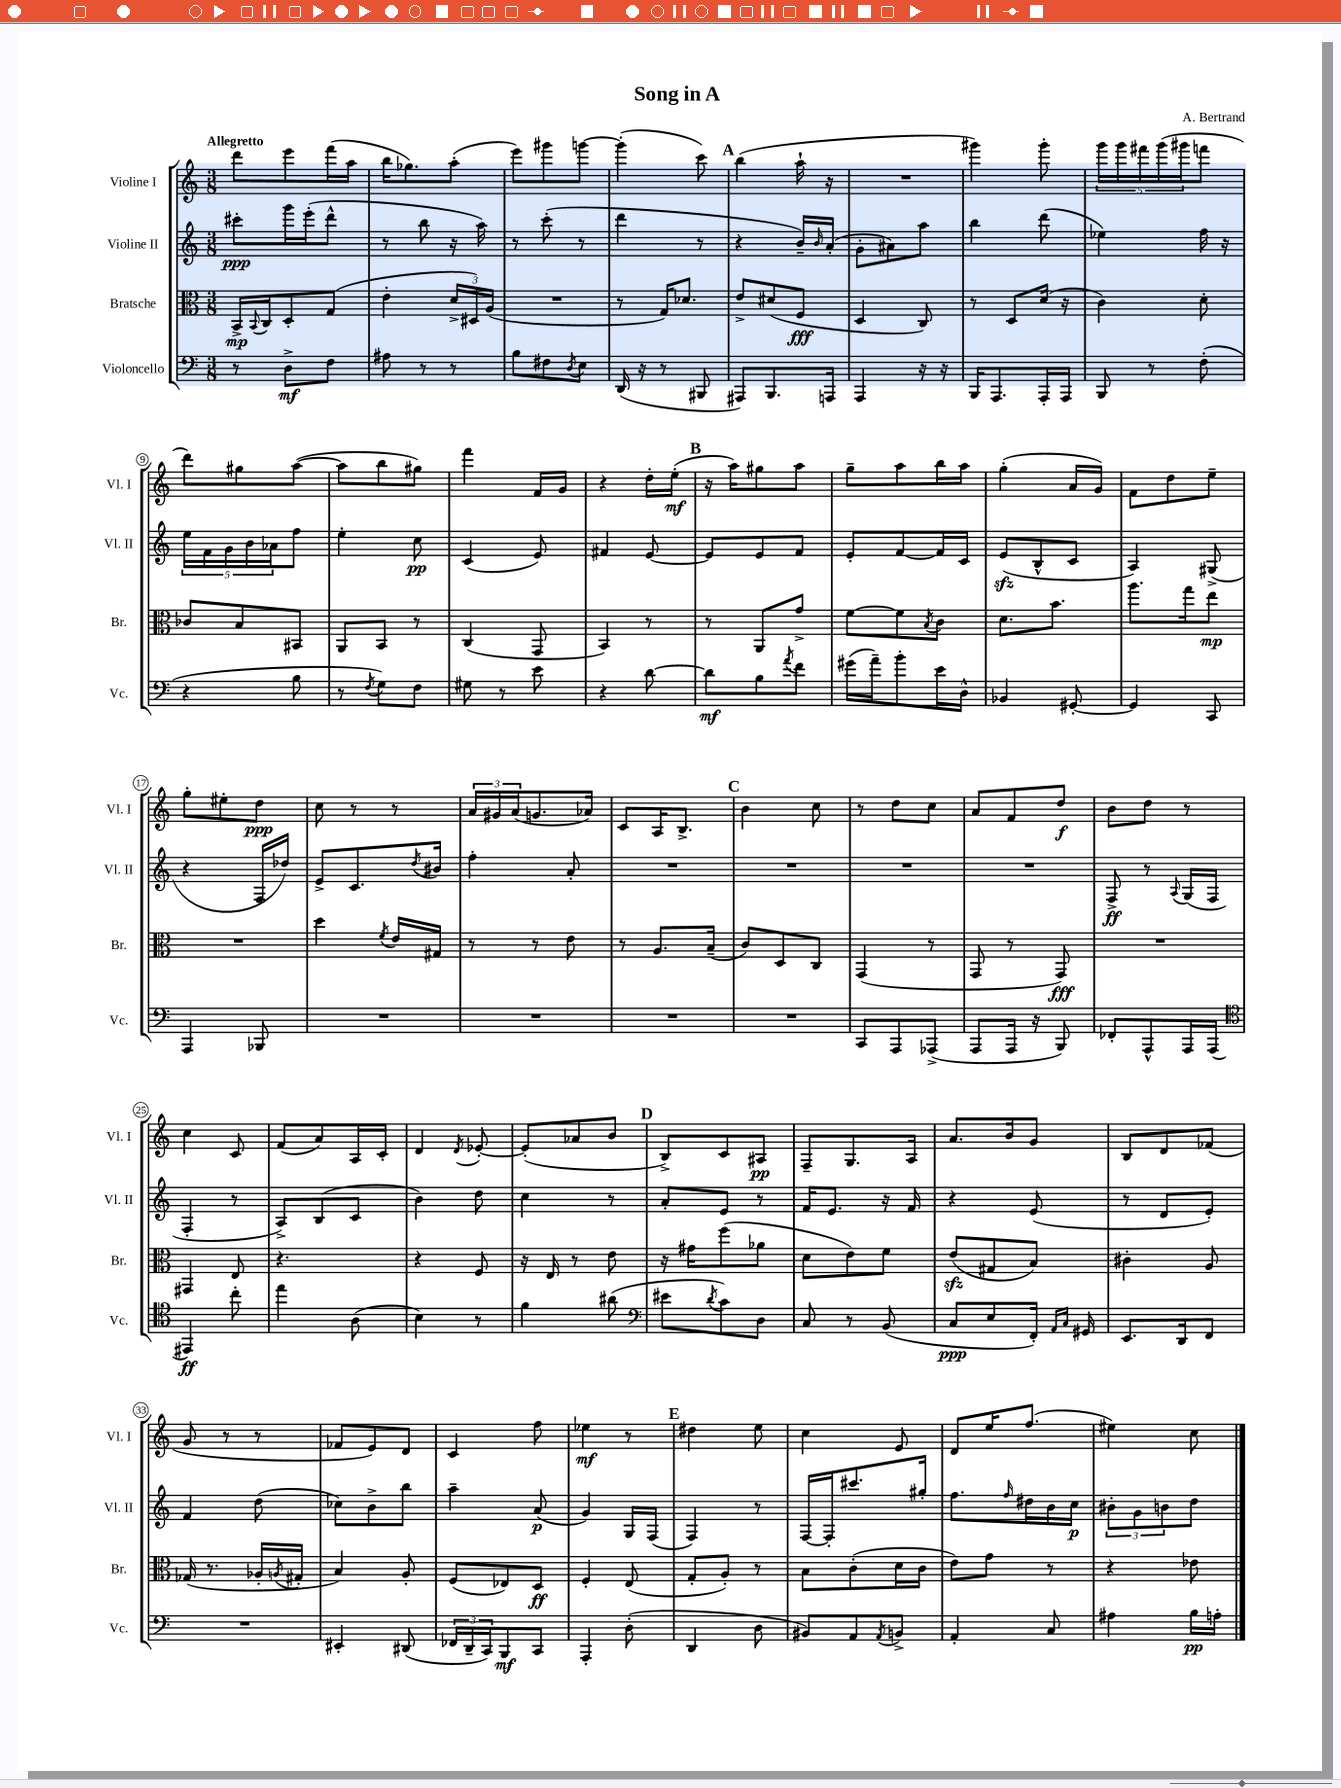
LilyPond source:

\header { title = "Song in A" composer = "A. Bertrand" }
<<
\new StaffGroup <<
\new Staff = "s0" \with { instrumentName = "Violine I" shortInstrumentName = "Vl. I" } {
    \clef treble \key c \major \numericTimeSignature \time 3/8 \tempo "Allegretto"
    d'''8 e'''8 f'''16( a''16 |
    b''16 ges''8.) a''8-.( |
    e'''8) gis'''8 g'''8~ |
    g'''4-.( c'''8) |
    \mark \markup { \bold "A" } b''4( a''16-! r16 |
    R4. |
    gis'''4) gis'''8-. |
    \tuplet 5/4 { g'''16 g'''16 fis'''16 g'''16( gis'''16 } f'''8 |
    d'''8) gis''8 a''8~( |
    a''8 b''8 gis''8) |
    f'''4 f'16 g'16 |
    r4 d''16-. e''16-.\mf( |
    \mark \markup { \bold "B" } r16 a''16) gis''8 a''8 |
    g''8-- a''8 b''16 a''16 |
    g''4-.( a'16 g'16) |
    f'8 d''8 e''8-- |
    g''8-. eis''8-. d''8\ppp |
    c''8 r8 r8 |
    \tuplet 3/2 { a'16 gis'16 a'16( } g'8. aes'16) |
    c'8 a16 b8.-> |
    \mark \markup { \bold "C" } b'4 c''8 |
    r8 d''8 c''8 |
    a'8 f'8 d''8\f |
    b'8 d''8 r8 |
    c''4 c'8 |
    f'8( a'8) a16 c'16-. |
    d'4 \acciaccatura { d'8 } ees'8~-. |
    ees'8-.( aes'8 b'8 |
    \mark \markup { \bold "D" } b8->) c'8 ais8\pp |
    f8-- g8. a16 |
    a'8. b'16 g'8 |
    b8 d'8 fes'8( |
    g'8 r8 r8 |
    fes'8 e'8) d'8 |
    c'4 f''8 |
    ees''4\mf r8 |
    \mark \markup { \bold "E" } dis''4 e''8 |
    c''4 e'8 |
    d'8 e''16 f''8.( |
    eis''4) c''8 \bar "|." |
}
\new Staff = "s1" \with { instrumentName = "Violine II" shortInstrumentName = "Vl. II" } {
    \clef treble \key c \major \numericTimeSignature \time 3/8
    cis'''8-.\ppp g'''16 e'''16-.( d'''8-^ |
    r8 b''8 r16 a''16) |
    r8 c'''8-.( r8 |
    d'''4 r8 |
    \mark \markup { \bold "A" } r4 b'16--) \grace { b'16 } a'16-.( |
    g'8-. ais'8) a''8 |
    b''4 d'''8( |
    ees''4) f''16 r16 |
    \tuplet 5/4 { e''16 f'16 g'16 b'16 aes'16 } f''8 |
    e''4-. c''8\pp |
    c'4( e'8) |
    fis'4 e'8~ |
    \mark \markup { \bold "B" } e'8 e'8 f'8 |
    e'8-. f'8~ f'16 c'16 |
    e'8\sfz( b8-^ c'8 |
    a4) gis8->( |
    r4 f16 des''16) |
    e'8-> c'8. \acciaccatura { d''8 } bis'16 |
    f''4-. a'8-. |
    R4. |
    \mark \markup { \bold "C" } R4. |
    R4. |
    R4. |
    f8->\ff r8 \appoggiatura { a8 } g16( f16 |
    f4-. r8 |
    a8->) b8( c'8 |
    b'4) d''8 |
    c''4 r8 |
    \mark \markup { \bold "D" } a'8-. e'8 r8 |
    f'16 e'8. r16 f'16 |
    r4 e'8( |
    r8 d'8 e'8-.) |
    f'4 d''8( |
    ces''8) b'8-> b''8 |
    a''4-- a'8\p( |
    g'4) g16 f16( |
    \mark \markup { \bold "E" } f4) r8 |
    f16~ f16-. cis'''8. gis''16-. |
    f''8. \grace { f''16 } dis''16 b'16 c''16\p |
    \tuplet 3/2 { bis'8-. g'8 b'8 } d''8 \bar "|." |
}
\new Staff = "s2" \with { instrumentName = "Bratsche" shortInstrumentName = "Br." } {
    \clef alto \key c \major \numericTimeSignature \time 3/8
    b,16->\mp \appoggiatura { b,8 } c16 d8-. g8( |
    e'4-. \tuplet 3/2 { d'16-> dis16) a16( } |
    R4. |
    r8 g16) des'8. |
    \mark \markup { \bold "A" } e'8-> dis'8( f8\fff |
    d4 c8) |
    r8 d8 d'16( r16 |
    c'4) d'8-. |
    ces'8 b8 bis,8 |
    a,8 b,8 r8 |
    c4( g,8 |
    b,4) r8 |
    \mark \markup { \bold "B" } r8 a,8 g'8-> |
    f'8~ f'8 \acciaccatura { b8 } c'8 |
    d'8. b'8. |
    a''8. g''16 e''8\mp |
    R4. |
    d''4 \acciaccatura { f'8 } e'16 gis16 |
    r8 r8 e'8 |
    r8 a8. b16--( |
    \mark \markup { \bold "C" } c'8) d8 c8 |
    g,4( r8 |
    g,8 r8 g,8\fff) |
    R4. |
    gis,4 e8 |
    r4. |
    r4 f8 |
    r16 e16 r8 e'8 |
    \mark \markup { \bold "D" } r16 gis'16 f''8( aes'8 |
    d'8 e'8) f'8 |
    e'8\sfz( gis8 b8) |
    cis'4-. a8 |
    ges16( r8. aes16-. \acciaccatura { a8 } gis16-. |
    b4) a8-. |
    f8( ees8) d8\ff |
    f4-. e8( |
    \mark \markup { \bold "E" } g8-. a8-.) r8 |
    b8 c'8-.( d'16 c'16 |
    e'8) g'8 r8 |
    r4 ees'8 \bar "|." |
}
\new Staff = "s3" \with { instrumentName = "Violoncello" shortInstrumentName = "Vc." } {
    \clef bass \key c \major \numericTimeSignature \time 3/8
    r8 d8->\mf f8 |
    ais8 r8 r8 |
    b8 fis8 \acciaccatura { d8 } e8 |
    d,16( r16 r8 bis,,8 |
    \mark \markup { \bold "A" } ais,,8) b,,8. a,,16 |
    a,,4 r16 r16 |
    b,,16 a,,8. a,,16-. a,,16 |
    b,,8 r8 f8-.( |
    r4 b8 |
    r8 \acciaccatura { f8 } g8) f8 |
    gis8 r8 e'8 |
    r4 d'8~ |
    \mark \markup { \bold "B" } d'8\mf b8 \acciaccatura { a'8 } f'8 |
    gis'16( a'16--) b'8-. e'16 d16-^ |
    bes,4 gis,8~-. |
    gis,4 c,8 |
    a,,4 bes,,8 |
    R4. |
    R4. |
    R4. |
    \mark \markup { \bold "C" } R4. |
    c,8 a,,8 aes,,8->( |
    a,,8 a,,16 r16 b,,8) |
    fes,8-. a,,8-^ a,,16 a,,16( |
    \clef tenor eis,4\ff) c''8-. |
    e''4 a8( |
    b4) r8 |
    f'4 ais'8( |
    \mark \markup { \bold "D" } \clef bass eis'8 \acciaccatura { d'8 } c'8) d8 |
    c8 r8 b,8( |
    c8\ppp e8 f,16-.) \grace { a,16 c16 } gis,16 |
    e,8. d,16 f,8 |
    R4. |
    eis,4-. dis,8( |
    \tuplet 3/2 { fes,16 d,16-- c,16) } b,,8\mf c,8 |
    a,,4-. d8-.( |
    \mark \markup { \bold "E" } d,4 d8 |
    bis,8) a,8 \acciaccatura { a,8 } b,8-> |
    a,4-. c8 |
    ais4 b16\pp a16-. \bar "|." |
}
>>
>>
\layout { \context { \Score \override BarNumber.stencil = #(make-stencil-circler 0.1 0.3 ly:text-interface::print) } }
